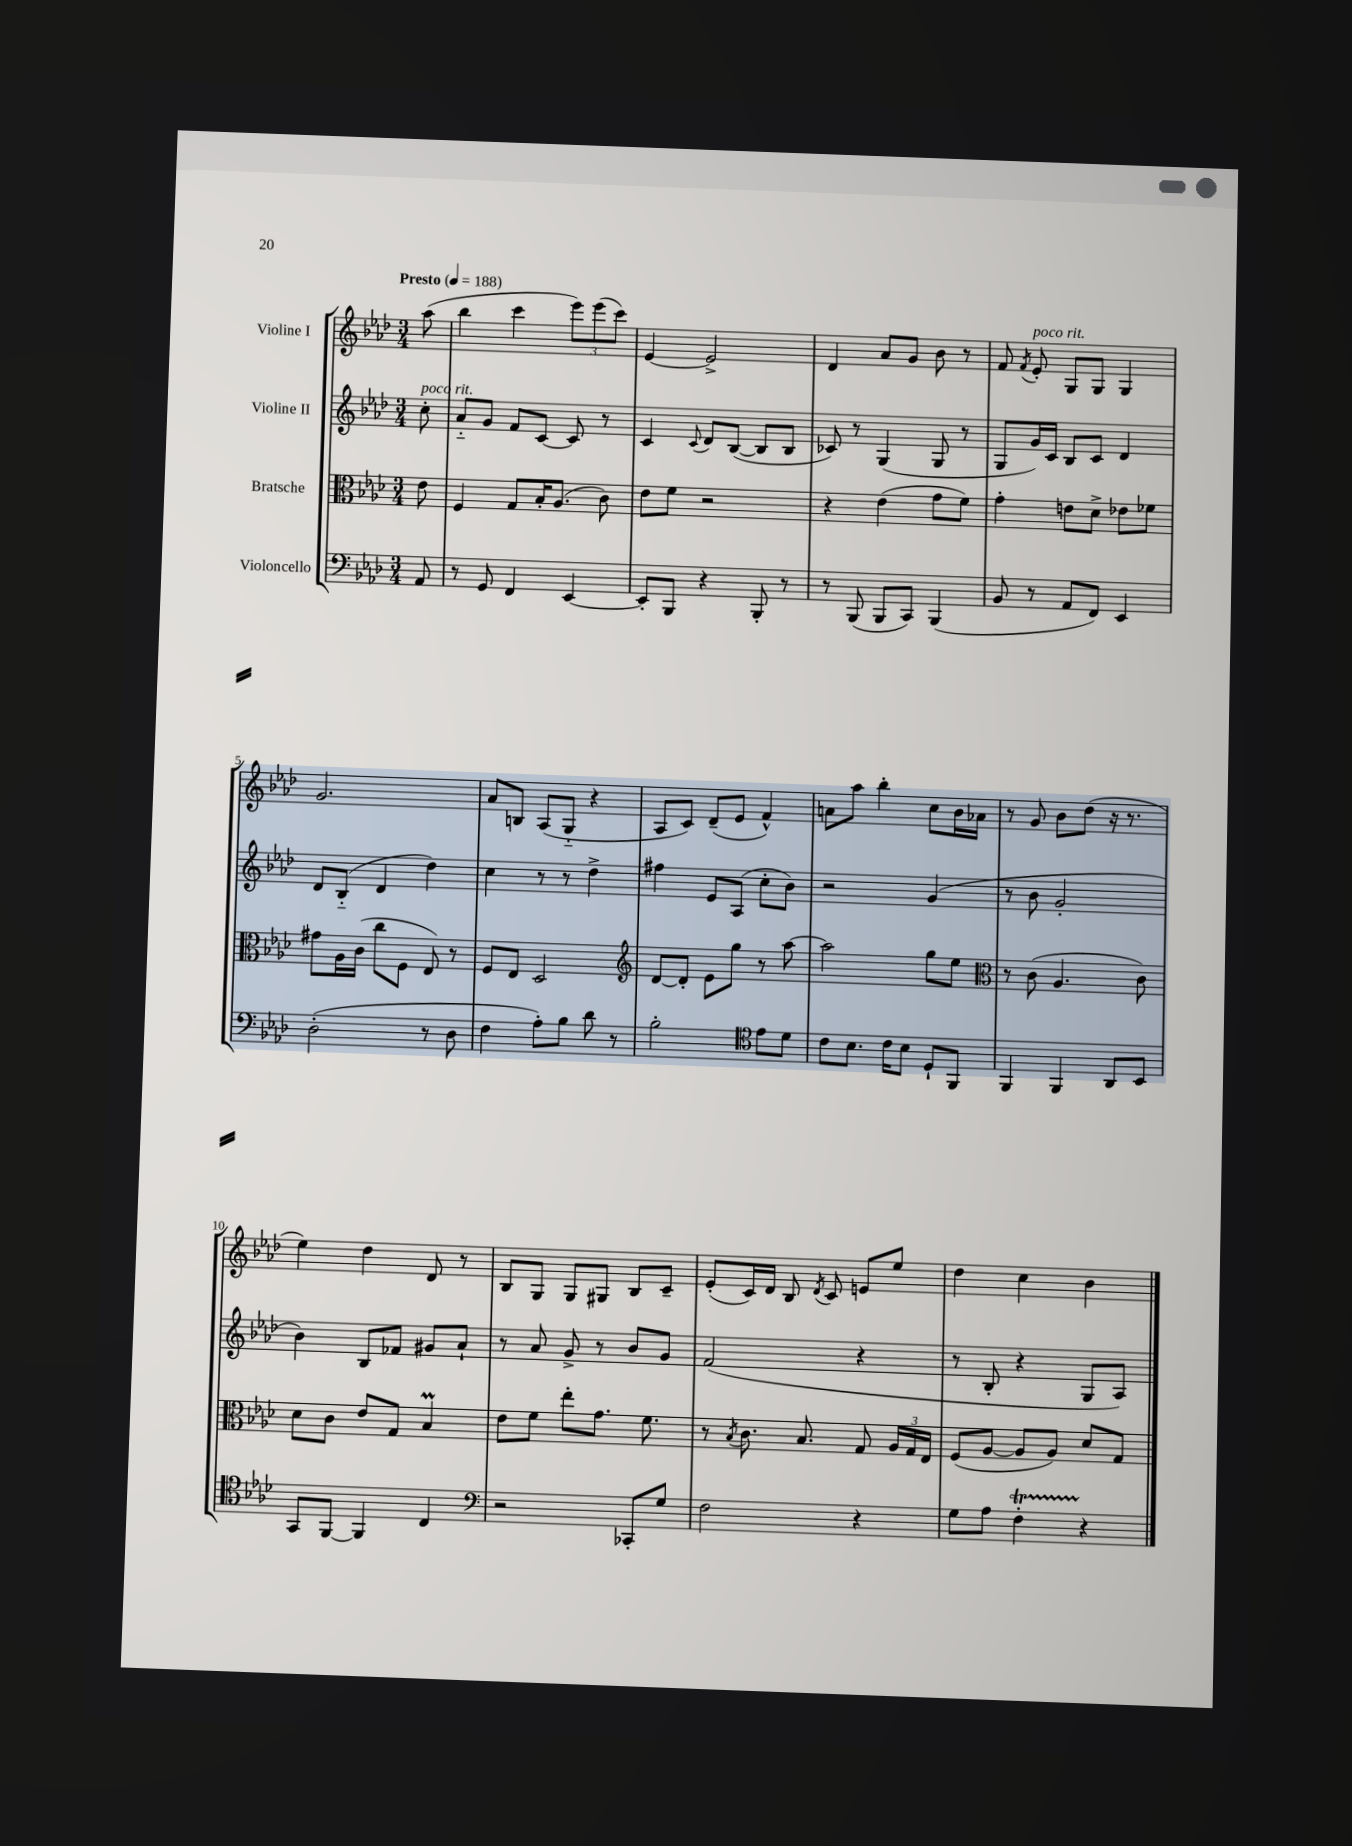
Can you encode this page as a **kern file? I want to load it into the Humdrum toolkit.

**kern	**kern	**kern	**kern
*staff4	*staff3	*staff2	*staff1
*clefF4	*clefC3	*clefG2	*clefG2
*k[b-e-a-d-]	*k[b-e-a-d-]	*k[b-e-a-d-]	*k[b-e-a-d-]
*M3/4	*M3/4	*M3/4	*M3/4
*MM188	*MM188	*MM188	*MM188
8AA-	8e-	8cc'	(8aa-
=	=	=	=
8r	4F	8a-'~	4bb-
8GG	.	8g	.
4FF	8G	8f	4ccc
.	16B-'	[8c	.
.	(8.A-	.	.
[4EE-	.	8c]	12eee-)
.	.	.	(12eee-
.	8c)	8r	.
.	.	.	12ccc)
=	=	=	=
8EE-']	8e-	4c	[4e-
8BBB-	8f	.	.
.	.	8qqc	.
4r	2r	8d-	2e-^]
.	.	([8B-	.
8BBB-'	.	8B-]	.
8r	.	8B-	.
=	=	=	=
8r	4r	8c-)	4d-
(8BBB-	.	8r	.
8BBB-	(4e-	(4G	8a-
8CC)	.	.	8g
(4BBB-	8g	8G	8b-
.	8f)	8r	8r
=	=	=	=
8BB-	4g'	8G	8f
.	.	.	8qf
8r	.	16g)	8e-'
.	.	16c	.
8AA-	8e	8B-	8G
8FF)	8d-^	8c	8G
4EE-	8e-	4d-	4G
.	8f-	.	.
=	=	=	=
(2D-'	8g#	8d-	2.g
.	16A-	(8B-'~	.
.	(16c	.	.
.	8cc	4d-	.
.	8F	.	.
8r	8E-)	4dd-)	.
8D-	8r	.	.
=	=	=	=
4F	8F	4cc	8a-
.	8E-	.	8B
8A-')	2D-	8r	(8A-
8B-	.	8r	8G'~
8d-	.	4dd-^	4r
8r	.	.	.
=	=	=	=
*	*clefG2	*	*
2B-'	[8d-	4ff#	8A-
.	8d-']	.	8c)
.	8e-	8e-	(8d-~
.	8gg	(8A-	8e-
*clefC4	*	*	*
8e-	8r	8cc'	4f^^)
8d-	[8aa-	8b-)	.
=	=	=	=
8c	2aa-]	2r	8a
8.B-	.	.	8aa-
.	.	.	4bb-'
16c	.	.	.
8B-	.	.	.
8D-`	8gg	(4g	8cc
8FF	8ee-	.	16b-
.	.	.	16a-
=	=	=	=
*	*clefC3	*	*
4FF	8r	8r	8r
.	(8c	8b-	8g
4FF	4.A-	2g'	8b-
.	.	.	(8dd-
8AA-	.	.	16r
.	.	.	8.r
8BB-	8c)	.	.
=	=	=	=
8GG	8d-	4b-)	4ee-)
[8FF	8c	.	.
4FF]	8e-	8B-	4dd-
.	8G	8f-	.
4C	4B-	8g#	8d-
.	.	8a-`	8r
=	=	=	=
*clefF4	*	*	*
2r	8e-	8r	8B-
.	8f	8a-	8G
.	8ee-'	8g^	8G
.	8.g	8r	8G#
8CC-'	.	8b-	8B-
.	8.f	.	.
8G	.	8g	8c~
=	=	=	=
2F	8r	(2f	(8e-'
.	8qB-	.	.
.	8.c	.	16c)
.	.	.	16d-
.	.	.	8B-
.	8.B-	.	.
.	.	.	8qd-
.	.	.	8c
4r	8G	4r	8e
.	24A-	.	8ee-
.	24G	.	.
.	24E-	.	.
=	=	=	=
8G	(8F	8r	4dd-
8A-	[8A-	8B-'	.
4F'	8A-]	4r	4cc
.	8A-)	.	.
4r	8d-	8G	4b-
.	8G	8A-)	.
==	==	==	==
*-	*-	*-	*-
